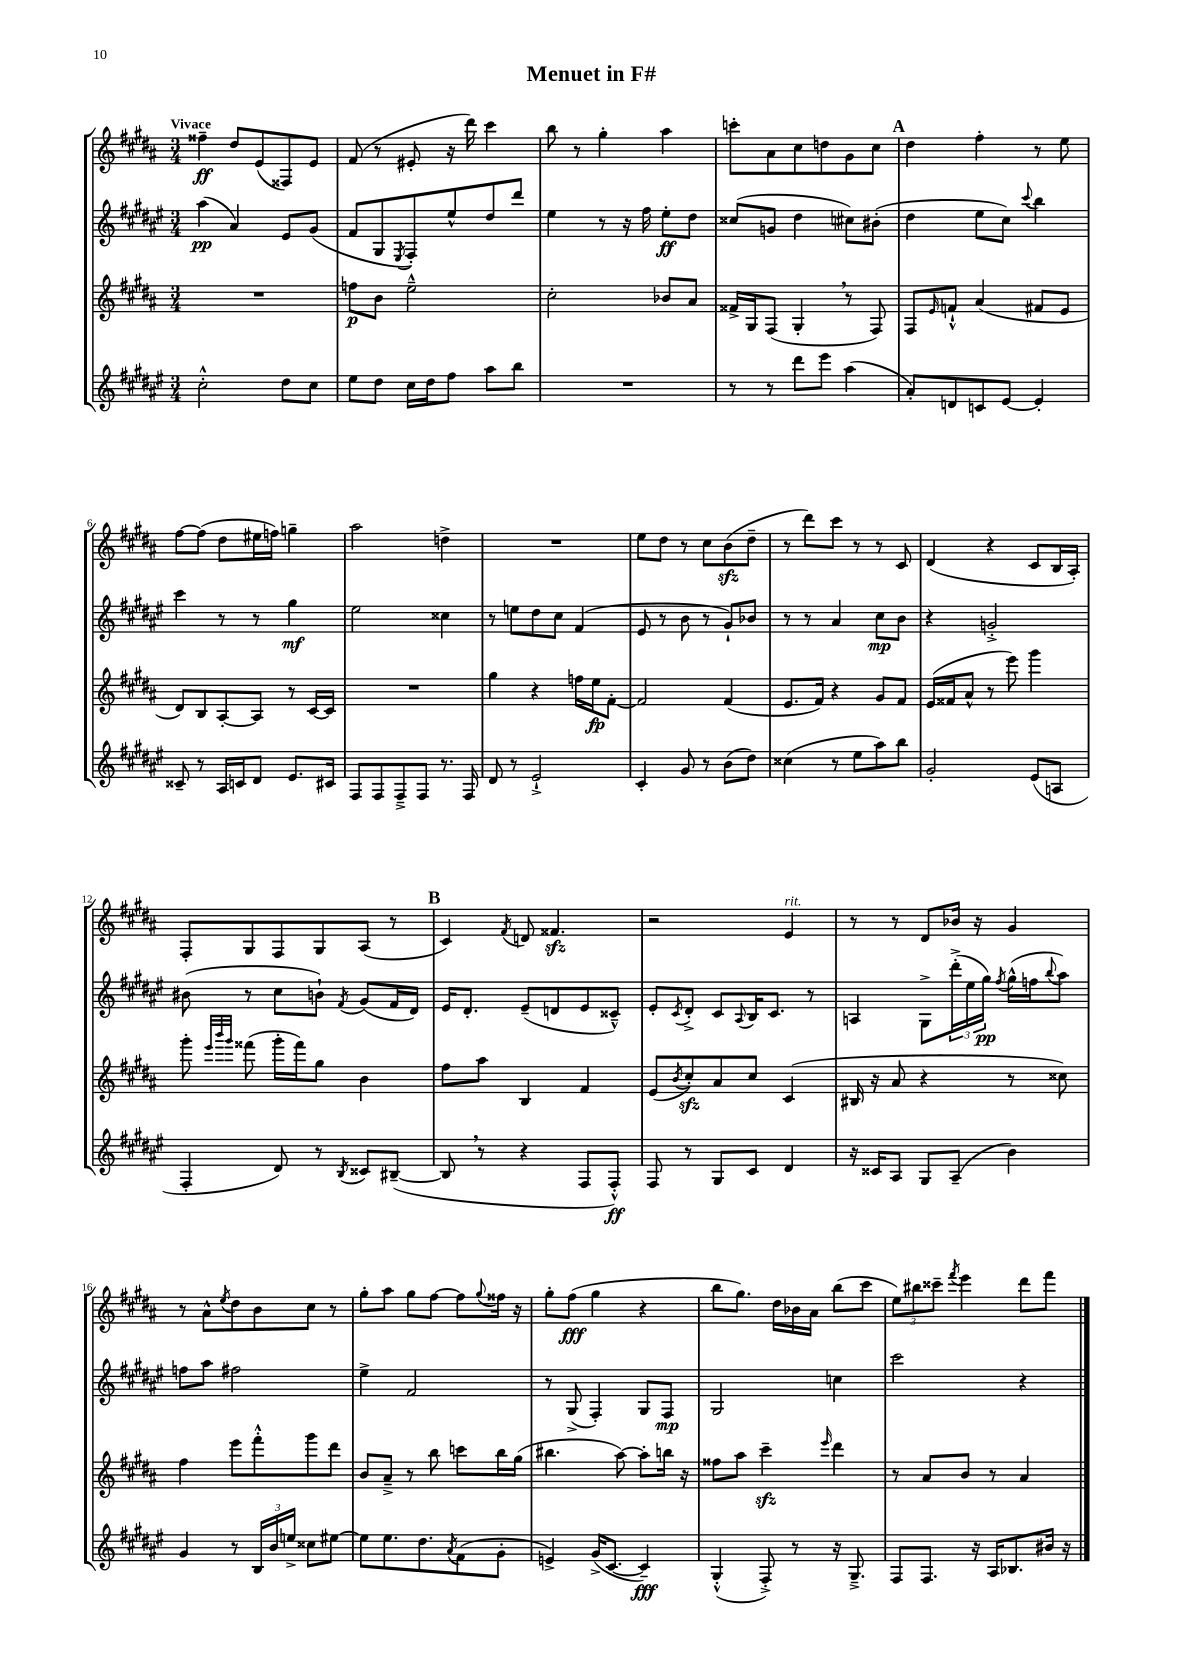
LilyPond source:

\header { title = "Menuet in F#" }
<<
\new StaffGroup <<
\new Staff = "s0" {
    \clef treble \key b \major \numericTimeSignature \time 3/4 \tempo "Vivace"
    fisis''4--\ff dis''8 e'8( fisis8) e'8 |
    fis'8( r8 eis'8-. r16 dis'''16) cis'''4 |
    b''8 r8 gis''4-. ais''4 |
    c'''8-. ais'8 cis''8 d''8 gis'8 cis''8 |
    \mark \markup { \bold "A" } dis''4 fis''4-. r8 e''8 |
    fis''8~ fis''8( dis''8 eis''16 f''16) g''4-- |
    ais''2 d''4-> |
    R2. |
    e''8 dis''8 r8 cis''8 b'8\sfz( dis''8-- |
    r8 dis'''8) cis'''8 r8 r8 cis'8 |
    dis'4( r4 cis'8 b16 ais16-.) |
    fis8-. gis8 fis8 gis8 ais8( r8 |
    \mark \markup { \bold "B" } cis'4) \acciaccatura { fis'8 } d'8 fisis'4.\sfz |
    r2 e'4^\markup { \italic "rit." } |
    r8 r8 dis'8 bes'16 r16 gis'4 |
    r8 ais'8-^ \acciaccatura { e''8 } dis''8 b'8 cis''8 r8 |
    gis''8-. ais''8 gis''8 fis''8~ fis''8 \appoggiatura { gis''8 } fisis''16 r16 |
    gis''8-. fis''8\fff( gis''4 r4 |
    b''8 gis''8.) dis''16 bes'16 ais'16 b''8( cis'''8 |
    \tuplet 3/2 { e''8) bis''8 cisis'''8-- } \acciaccatura { fis'''8 } e'''4 dis'''8 fis'''8 \bar "|." |
}
\new Staff = "s1" {
    \clef treble \key fis \major \numericTimeSignature \time 3/4
    ais''4\pp( ais'4) eis'8 gis'8( |
    fis'8 gis8 \acciaccatura { eis8 } fis8-.) eis''8-^ dis''8 dis'''8 |
    eis''4 r8 r16 fis''16 eis''8-.\ff dis''8 |
    cisis''8( g'8 dis''4 cis''8) bis'8-.( |
    \mark \markup { \bold "A" } dis''4 eis''8 cis''8) \appoggiatura { cis'''8 } b''4 |
    cis'''4 r8 r8 gis''4\mf |
    eis''2 cisis''4 |
    r8 e''8 dis''8 cis''8 fis'4( |
    eis'8 r8 b'8 r8 gis'8-!) bes'8 |
    r8 r8 ais'4 cis''8\mp b'8 |
    r4 g'2-.-> |
    bis'8( r8 cis''8 b'8-!) \acciaccatura { fis'8 } gis'8( fis'16 dis'16) |
    \mark \markup { \bold "B" } eis'16 dis'8.-. eis'8--( d'8 eis'8 cisis'8---^) |
    eis'8-. \acciaccatura { cis'8 } dis'8-.-> cis'8 \appoggiatura { ais8 } b16 cis'8. r8 |
    a4 gis8-> \tuplet 3/2 { dis'''16-.->( eis''16 gis''16\pp) } \acciaccatura { fis''8 } gis''16-^( f''16 \appoggiatura { b''8 } ais''8) |
    f''8 ais''8 fis''2 |
    eis''4-> fis'2 |
    r8 gis8->( fis4-.) gis8 fis8\mp |
    gis2 c''4 |
    cis'''2 r4 \bar "|." |
}
\new Staff = "s2" {
    \clef treble \key b \major \numericTimeSignature \time 3/4
    R2. |
    f''8\p b'8 e''2---^ |
    cis''2-. bes'8 ais'8 |
    fisis'16-> gis16 fis8( gis4-. \breathe r8 fis8) |
    \mark \markup { \bold "A" } fis8 \grace { e'16 } f'8-!-^ ais'4( fis'8 e'8 |
    dis'8) b8 ais8~-. ais8 r8 cis'16~ cis'16 |
    R2. |
    gis''4 r4 f''16 e''16\fp fis'8~-. |
    fis'2 fis'4( |
    e'8. fis'16) r4 gis'8 fis'8 |
    e'16( fisis'16 ais'8-^ r8 e'''8) gis'''4 |
    gis'''8-. \grace { e'''32 b'''32 gis'''32 } fisis'''8( gis'''16-. fisis'''16) gis''8 b'4 |
    \mark \markup { \bold "B" } fis''8 ais''8 b4 fis'4 |
    e'8( \acciaccatura { b'8 } cis''8-.\sfz) ais'8 cis''8 cis'4( |
    bis16 r16 ais'8 r4 r8 cisis''8) |
    fis''4 e'''8 fis'''8-.-^ gis'''8 dis'''8 |
    b'8 ais'8---> r8 b''8 c'''8 b''16 gis''16( |
    bis''4. ais''8~) ais''8-. b''16 r16 |
    fisis''8 ais''8 cis'''4--\sfz \grace { e'''16 } dis'''4 |
    r8 ais'8 b'8 r8 ais'4 \bar "|." |
}
\new Staff = "s3" {
    \clef treble \key fis \major \numericTimeSignature \time 3/4
    cis''2-.-^ dis''8 cis''8 |
    eis''8 dis''8 cis''16 dis''16 fis''8 ais''8 b''8 |
    R2. |
    r8 r8 dis'''8 eis'''8 ais''4( |
    \mark \markup { \bold "A" } ais'8-.) d'8 c'8 eis'8~ eis'4-. |
    cisis'8-- r8 ais16 c'16 dis'8 eis'8. cis'16 |
    fis8 fis8 fis8---> fis8 r8. fis16 |
    dis'8 r8 eis'2-!-> |
    cis'4-. gis'8 r8 b'8( dis''8) |
    cisis''4( r8 eis''8 ais''8) b''8 |
    gis'2-. eis'8( a8 |
    fis4-. dis'8) r8 \acciaccatura { b8 } cisis'8 bis8~--( |
    \mark \markup { \bold "B" } bis8 \breathe r8 r4 fis8 fis8-.-^\ff) |
    fis8 r8 gis8 cis'8 dis'4 |
    r16 cisis'16 ais8 gis8 ais8--( b'4) |
    gis'4 r8 \tuplet 3/2 { b16 b'16 e''16-> } cisis''8 eis''8~ |
    eis''8 eis''8. dis''8. \acciaccatura { ais'8 } fis'8( gis'8-. |
    e'4->) gis'16->( cis'8.~ cis'4--\fff) |
    gis4-.-^( fis8-.->) r8 r16 gis8.---> |
    fis8 fis8. r16 ais16 bes8. bis'16 r16 \bar "|." |
}
>>
>>
